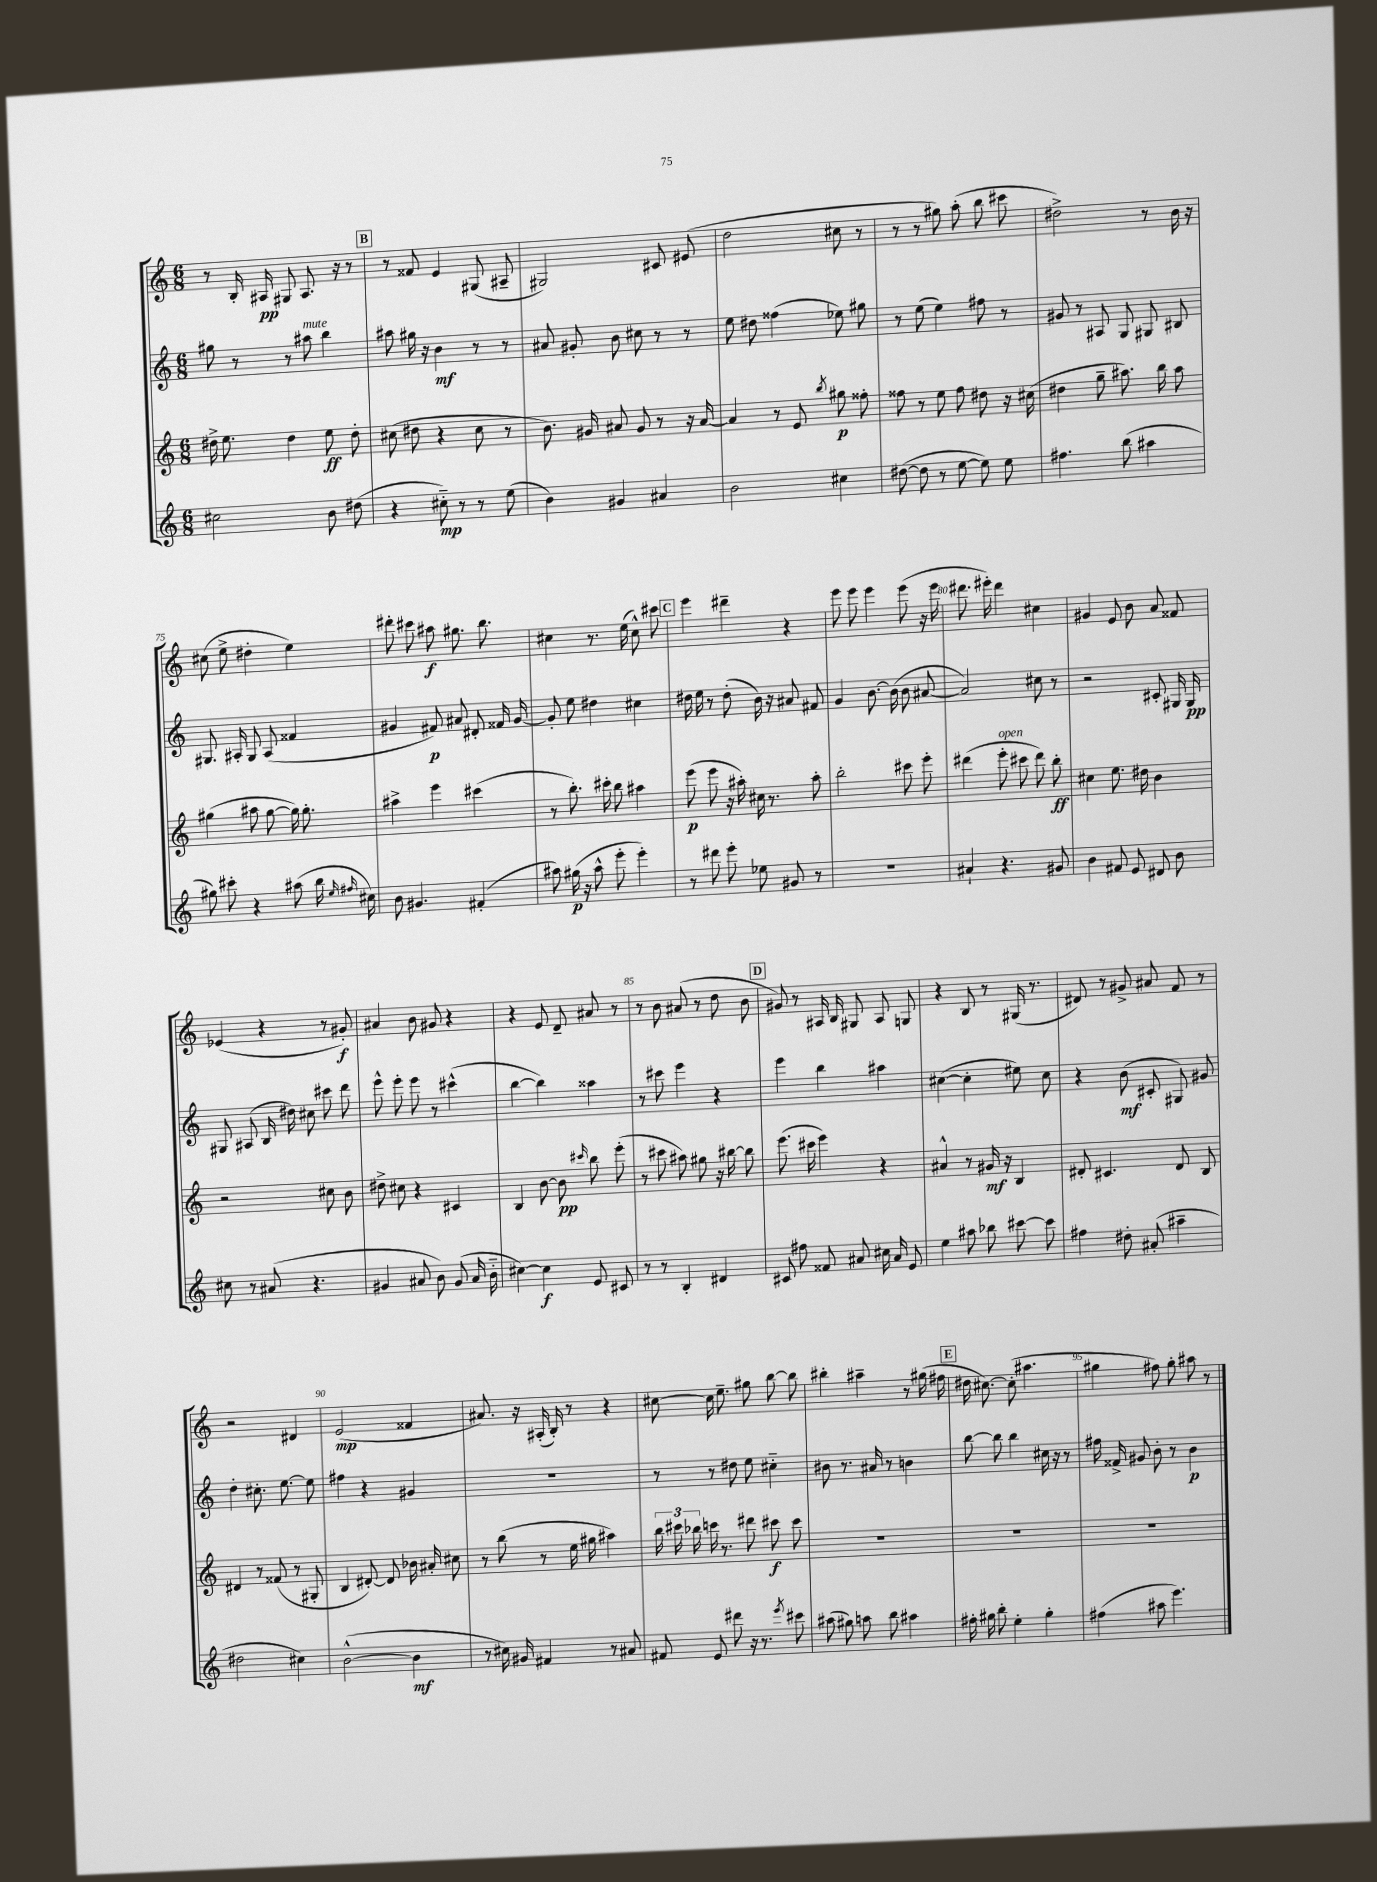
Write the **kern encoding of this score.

**kern	**kern	**kern	**kern
*staff4	*staff3	*staff2	*staff1
*clefG2	*clefG2	*clefG2	*clefG2
*k[]	*k[]	*k[]	*k[]
*M6/8	*M6/8	*M6/8	*M6/8
2cc#\	16dd#^\	8gg#\	8r
.	8.ee\	.	.
.	.	8r	16B'/
.	.	.	16A#/
.	4dd#\	8r	8G#/
.	.	8aa#\	8.A#/
8b\	8ee\	4bb\	.
.	.	.	16r
(8dd#\	8dd#'\	.	8r
=	=	=	=
4r	(8cc#\	8aa#\	8r
.	8dd#\	16gg#\	8f##/
.	.	16r	.
8cc#'~\)	4r	4b\	4e/
8r	.	.	.
8r	8cc#\	8r	(8G#/
(8ee\	8r	8r	8A#~/
=	=	=	=
4b\)	8.b\)	8a#/	2G#/)
.	.	8g#'/	.
.	16g#/	.	.
4g#/	8a#/	8b\	.
.	8g#/	8cc#\	.
4a#/	8r	8r	8c#/
.	16r	8r	(8e#/
.	[16a#/	.	.
=	=	=	=
2b\	4a#/]	8ee\	2dd\
.	.	8dd#\	.
.	8r	(4ff##\	.
.	8e/	.	.
.	8qbb/	.	.
4cc#\	8gg#\	8ee-\)	8cc#\
.	8ff##'\	8gg#\	8r
=	=	=	=
([8dd#\	8ff##\	8r	8r
8dd#\]	8r	(8ee\	8r
8r	8ee\	4ee\)	8gg#\)
[8ee\	8ff##\	.	(8aa'\
8ee\])	8dd#\	8ff#\	8bb\
8ee\	16r	8r	8ccc#\
.	(16cc#\	.	.
=	=	=	=
4.ff#\	4dd#\	8g#/	2dd#^\)
.	.	8r	.
.	8gg~\	8A#/	.
(8bb\	8.aa#\)	8G/	.
4aa#\	.	8G#/	8r
.	16bb\	.	.
.	8aa#\	8B#/	16b\
.	.	.	16r
=	=	=	=
8gg#\)	(4gg#\	8.G#/	(8cc#\
8ccc#'\	.	.	8ee^\
.	.	16A#'/	.
4r	8aa#\	8G#/	4dd#'\
.	[8gg#\	(8A#/	.
(8aa#\	16gg#\])	4f##/	4ee\)
.	8.gg#'\	.	.
16bb\	.	.	.
16qqee/	.	.	.
16qqff#/	.	.	.
16cc#\)	.	.	.
=	=	=	=
8b\	4aa#^\	4g#/	8ddd#'\
4.g#/	.	.	8ccc#\
.	4eee\	8f#/)	8aa#\
.	.	8a#/	8.gg#\
(4f#'/	(4ccc#\	8d#'/	.
.	.	.	8.bb\
.	.	16f##/	.
.	.	[16g#/	.
=	=	=	=
8aa#\)	8r	8g#'/]	4cc#\
(16gg#\	8.bb'\)	8ee\	.
16r	.	.	.
8aa#^^\	.	4dd#\	8.r
.	16ccc#'\	.	.
8eee'\	8bb\	.	.
.	.	.	(16ee\
4eee'\)	4aa#\	4cc#\	8cc#^^\)
.	.	.	8ccc#\
=	=	=	=
8r	(8eee\	16dd#\	4eee\
.	.	16ee\	.
8ddd#\	8eee\	8r	.
8eee'\	16r	(8dd#'\	4ddd#~\
.	16aa#'\)	.	.
8ee-\	16cc#\	16b\)	.
.	8.r	16r	.
8g#/	.	8a#/	4r
8r	8aa#'\	8f#/	.
=	=	=	=
2.r	2bb'\	4g/	8eee\
.	.	.	8eee\
.	.	[8.b\	4eee\
.	.	(16b\]	.
.	8ccc#\	8b\	(8eee\
.	8eee'\	[8a#/	16r
.	.	.	16eee\
=	=	=	=
4a#`/	(4ddd#\	2a#/])	8.ddd#\
.	.	.	16eee#'\)
4.r	8eee'\	.	4ddd#\
.	8ccc#\	.	.
.	8ddd#\)	8cc#\	4cc#\
8g#/	8bb'\	8r	.
=	=	=	=
4b\	4cc#\	2r	4g#/
8f#/	8.ee\	.	8e/
8e/	.	.	8b\
.	16dd#\	.	.
8d#/	4b\	8c#'/	8a/
8b\	.	16G#/	8f##/
.	.	16G#/	.
=	=	=	=
8cc#\	2r	8G#/	(4e-/
8r	.	(8A#/	.
(8a#/	.	16B/	4r
.	.	16dd#\)	.
4.r	.	8cc#\	.
.	8cc#\	8ccc#\	8r
.	8b\	8ddd\	8g#'/)
=	=	=	=
4g#/	8dd#^\	8eee^^\	4a#/
.	8cc#\	8eee'\	.
8a#/	4r	8eee\	8b\
8b\)	.	8r	8g#/
(8g#/	4c#/	(4ccc#^^\	4r
16a#/	.	.	.
16b'~\	.	.	.
=	=	=	=
[4cc#\)	4B/	[4bb\	4r
4cc#\]	[8b\	4bb\])	8e/
.	8b\]	.	8d~/
.	16qqccc#/	.	.
8e/	8bb\	4aa##\	8a#/
8c#/	(8eee'\	.	8r
=	=	=	=
8r	8r	8r	8r
8r	8ccc#\	8ccc#\	8b\
4B'/	8aa#\)	4eee\	(8a#/
.	8gg#\	.	8r
4d#/	16r	4r	8dd\
.	[16bb#\	.	.
.	8bb#\]	.	8b\
=	=	=	=
8c#/	(8.eee\	4eee\	8g#/)
8ff#\	.	.	8r
.	16ccc#\	.	.
8f##/	4eee\)	4bb\	16A#/
.	.	.	16B/
8a#/	.	.	8G#/
16cc#\	4r	4aa#\	8A#/
16a#/	.	.	.
8e/	.	.	8G/
=	=	=	=
4ee\	4a#^^/	([4cc#\	4r
8aa#\	8r	4cc#'\]	8B/
8bb-\	16g#/	.	8r
.	16r	.	.
[8ccc#\	4B/	8ee#\)	(16G#/
.	.	.	8.r
8ccc#\]	.	8cc#\	.
=	=	=	=
4ff#\	8d#'/	4r	8d#/)
.	4.c#/	.	8r
8dd#'\	.	(8b\	8g#^/
(8a#'/	.	8c#'/	8a#/
4aa#~\	8d#/	8G#/)	8f/
.	8B/	8g#/	8r
=	=	=	=
2dd#\	4d#/	4dd'\	2r
.	8r	8.cc#'\	.
.	(8f##/	.	.
.	.	[8.ee\	.
4cc#\)	8r	.	4d#/
.	8G#'/	8ee\]	.
=	=	=	=
([2b^^\	4B/	4ff#\	(2e/
.	[8d#'/)	4r	.
.	8d#/]	.	.
4b\]	16b-\	4g#/	4f##/
.	16a#'/	.	.
.	8cc#\	.	.
=	=	=	=
8r	8r	2.r	8.a#/)
16cc#\)	(8bb\	.	.
16g#/	.	.	16r
4f#/	8r	.	(16A#'/
.	.	.	16B'/)
.	16ee\	.	8r
.	16gg#\	.	.
8r	4aa#\)	.	4r
8a#/	.	.	.
=	=	=	=
8f#/	24bb\	8r	[8cc#\
.	24ccc#\	.	.
.	24bb-\	.	.
8e/	16ccc\	8r	16cc#\]
.	8.r	.	8.ee~\
8ddd#\	.	8dd#\	.
16r	8ddd#\	8ee\	8gg#\
8.r	.	.	.
.	8ccc#\	4cc#'~\	[8bb\
8qeee/	.	.	.
8ccc#\	8ccc#\	.	8bb\]
=	=	=	=
(8aa#\	2.r	8b#\	4bb#'\
8gg#\)	.	8.r	.
8aa\	.	.	4aa#~\
.	.	16a#/	.
8bb\	.	8r	.
4aa#\	.	4b\	8r
.	.	.	(16gg#\
.	.	.	16ff#\
=	=	=	=
16ff#'\	2.r	[8bb\	16dd#\
16gg#\	.	.	[8.cc#\)
8bb'\	.	8bb\]	.
4ee'\	.	4bb\	(8cc#'\]
.	.	.	4.aa#\
4gg#'\	.	16cc#\	.
.	.	16r	.
.	.	8r	.
=	=	=	=
(4ff#\	2.r	16ff#\	4gg#\
.	.	16f##^/	.
.	.	8g#/	.
8aa#\	.	8b'\	8ff#\)
4.eee\)	.	8r	8gg#'\
.	.	4b\	8aa#\
.	.	.	8r
==	==	==	==
*-	*-	*-	*-
